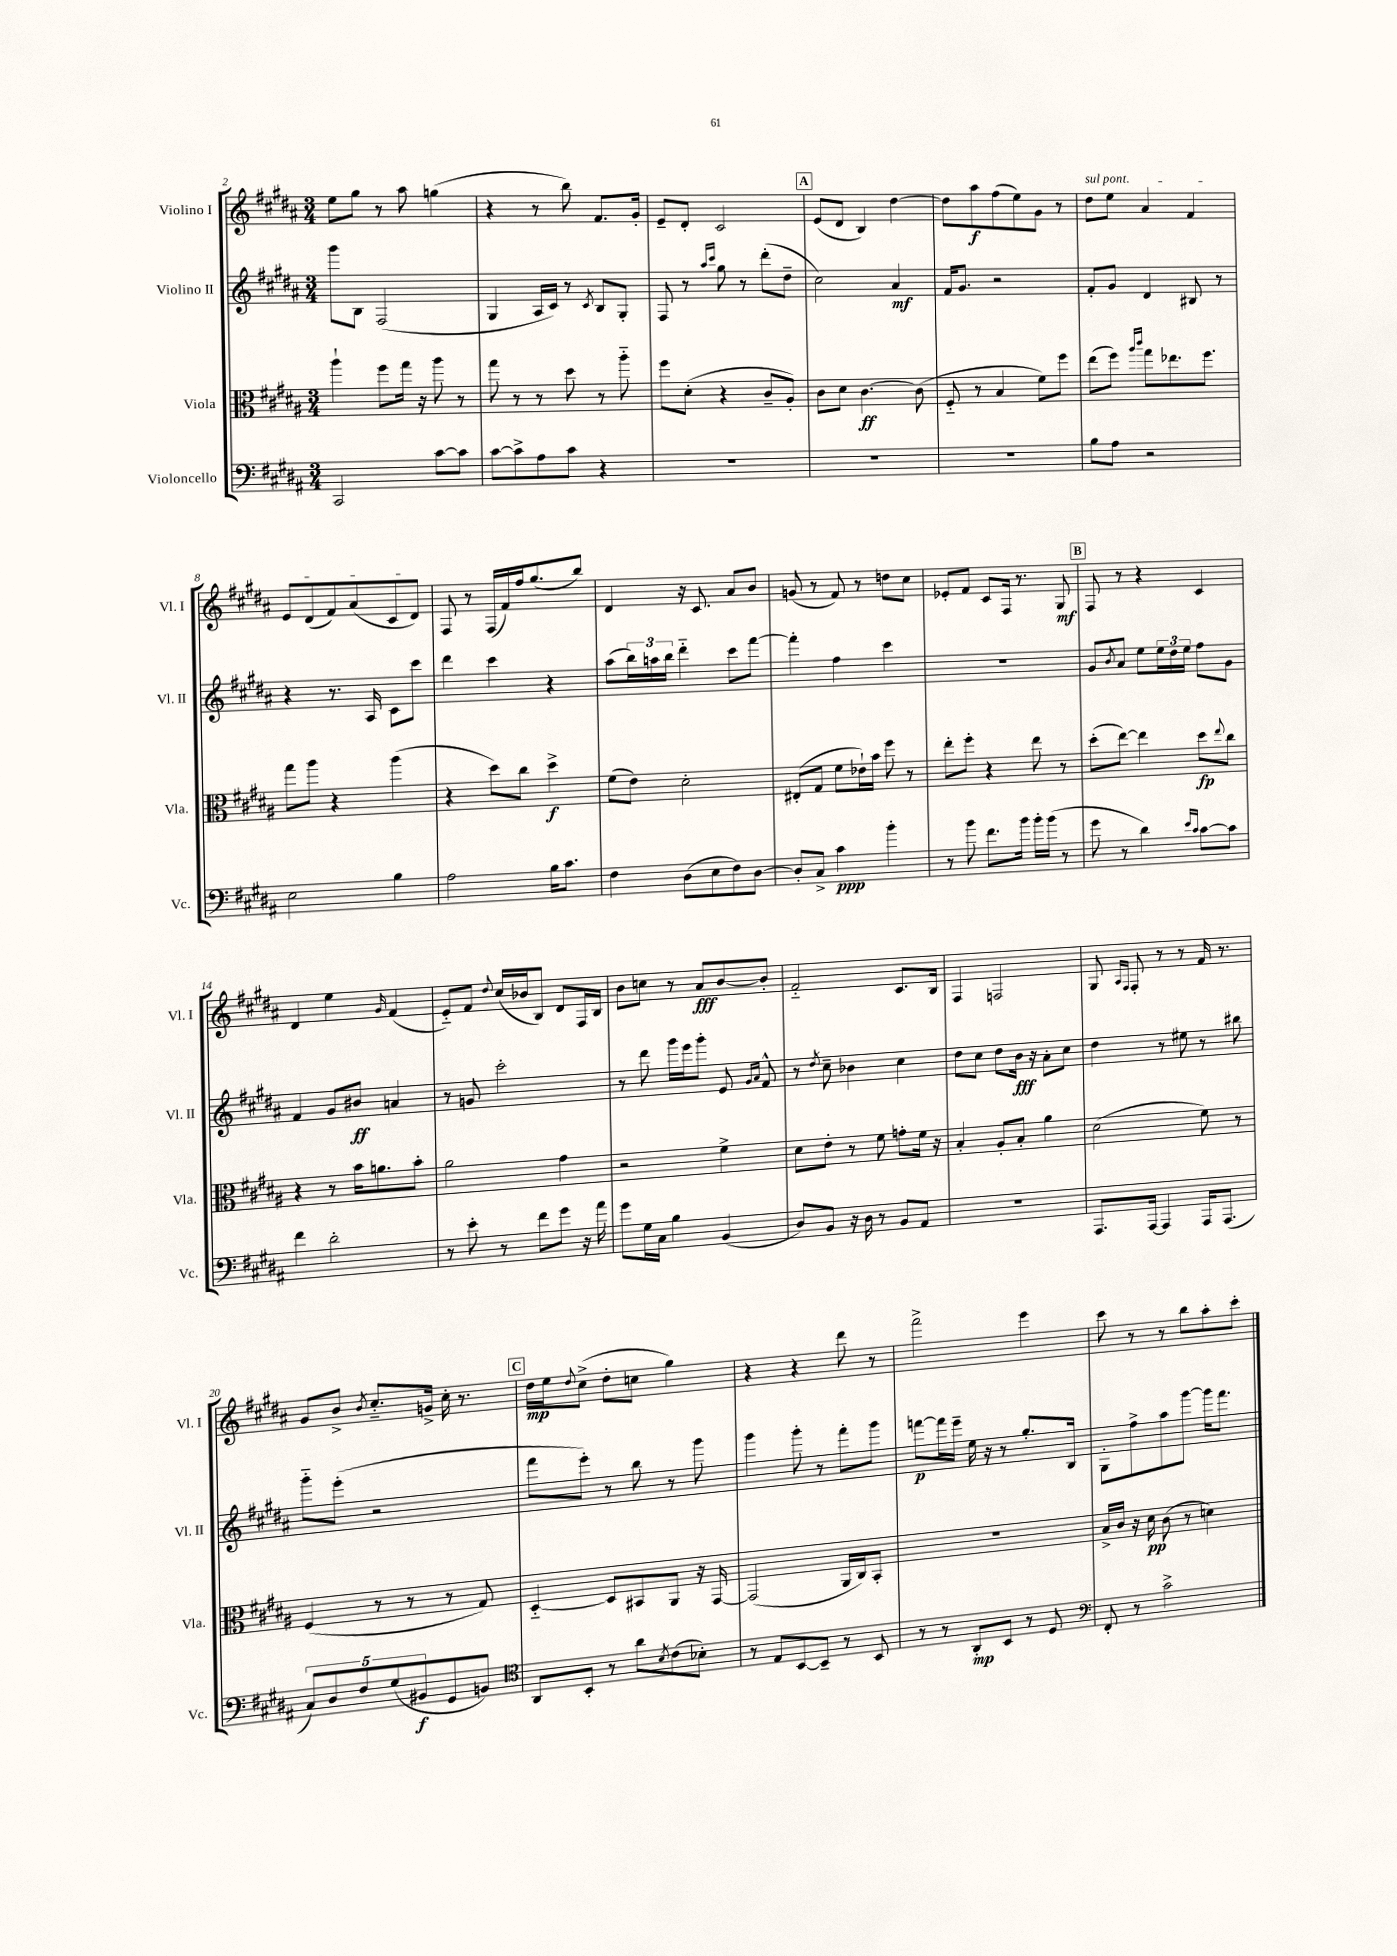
<<
\new StaffGroup <<
\new Staff = "s0" \with { instrumentName = "Violino I" shortInstrumentName = "Vl. I" } {
    \clef treble \key b \major \numericTimeSignature \time 3/4
    e''8 gis''8 r8 ais''8 g''4( |
    r4 r8 b''8) fis'8. gis'16-. |
    e'8-- dis'8-. cis'2 |
    \mark \markup { \box "A" } e'8( dis'8 b4) dis''4~ |
    dis''8 ais''8\f fis''8( e''8) gis'8 r8 |
    \once \override TextSpanner.bound-details.left.text = \markup { \italic "sul pont." } dis''8\startTextSpan e''8 ais'4 fis'4 |
    e'8 dis'8( fis'8) ais'8( cis'8 dis'8\stopTextSpan) |
    fis8 r8 fis16( fis'16) fis''16 gis''8.( b''8) |
    dis'4 r16 cis'8. ais'8 b'8 |
    g'8( r8 fis'8) r8 d''8 cis''8 |
    ees'8-. fis'8 cis'8 fis16 r8. gis8\mf |
    \mark \markup { \box "B" } fis8 r8 r4 cis'4 |
    dis'4 e''4 \grace { gis'16 } fis'4( |
    e'8-_) fis'8 \appoggiatura { dis''8 } cis''16( bes'16 b8) dis'8 fis16 b16 |
    b'8 c''8 r8 ais'8\fff b'8~ b'8-. |
    fis'2-_ cis'8. b16 |
    fis4 f2 |
    gis8 \grace { ais16 fis16 } fis8-. r8 r8 fis'16 r8. |
    gis'8 b'8-> \acciaccatura { b'8 } cis''8.-_ g'16-> cis''16-. r8. |
    \mark \markup { \box "C" } dis''16\mp e''16 \appoggiatura { dis''8 } cis''8->( dis''8-. c''8 gis''4) |
    r4 r4 dis'''8 r8 |
    fis'''2-> e'''4 |
    cis'''8 r8 r8 b''8 ais''8-. cis'''8-. \bar "|." |
}
\new Staff = "s1" \with { instrumentName = "Violino II" shortInstrumentName = "Vl. II" } {
    \clef treble \key b \major \numericTimeSignature \time 3/4
    gis'''8 b8 fis2( |
    gis4 ais16 cis'16) r8 \acciaccatura { cis'8 } b8 gis8-. |
    fis8 r8 \grace { ais''16 cis'''16 } gis''8 r8 dis'''8-.( dis''8-- |
    \mark \markup { \box "A" } cis''2) ais'4\mf |
    fis'16 gis'8. r2 |
    fis'8-. gis'8 dis'4 bis8 r8 |
    r4 r8. ais16 cis'8 cis'''8 |
    dis'''4 cis'''4 r4 |
    ais''8( \tuplet 3/2 { b''16) a''16 b''16 } dis'''4-_ cis'''8 fis'''8~ |
    fis'''4-. fis''4 cis'''4 |
    R2. |
    \mark \markup { \box "B" } gis'8 \acciaccatura { b'8 } ais'8 e''8 \tuplet 3/2 { e''16 dis''16 e''16 } fis''8 gis'8 |
    fis'4 gis'8 bis'8\ff a'4 |
    r8 g'8 cis'''2-. |
    r8 dis'''8 gis'''16 e'''16 gis'''8-. e'8 \grace { gis'16 ais'16 } fis'8-^ |
    r8 \acciaccatura { dis''8 } cis''8-- bes'4 cis''4 |
    dis''8 cis''8 dis''8 b'16\fff r16 ais'8-. cis''8 |
    dis''4 r8 eis''8 r8 bis''8 |
    gis'''8-_ e'''8-.( r2 |
    \mark \markup { \box "C" } fis'''8 e'''8-.) r8 b''8 r8 gis'''8 |
    gis'''4 gis'''8-. r8 fis'''8-. gis'''8 |
    f'''8~\p f'''16 e'''16-- e''16 r16 r8 gis''8.-. b16 |
    gis8-. fis''8-> ais''8 gis'''8~ gis'''16 fis'''8. \bar "|." |
}
\new Staff = "s2" \with { instrumentName = "Viola" shortInstrumentName = "Vla." } {
    \clef alto \key b \major \numericTimeSignature \time 3/4
    ais''4-! fis''8 gis''16 r16 ais''8 r8 |
    gis''8 r8 r8 dis''8 r8 ais''8-_ |
    fis''8 dis'8-.( r4 cis'8-- ais8-.) |
    \mark \markup { \box "A" } cis'8 dis'8 cis'4.~\ff cis'8( |
    fis8-_ r8 b4 fis'8) fis''8 |
    e''8( fis''8) \grace { ais''16 cis'''16 } gis''8 ees''8. fis''8. |
    gis''8 ais''8 r4 ais''4( |
    r4 dis''8) cis''8 dis''4->\f |
    fis'8( e'8) dis'2-. |
    eis8-.( gis8 fis'8 ees'16-!) b'16 fis''8 r8 |
    e''8-. fis''8-. r4 e''8 r8 |
    \mark \markup { \box "B" } dis''8-.( e''8~) e''4 dis''8\fp \appoggiatura { e''8 } cis''8 |
    r4 r8 b'16 a'8. b'8-. |
    ais'2 gis'4 |
    r2 fis'4-> |
    dis'8 e'8-. r8 fis'8 g'8-. fis'16 r16 |
    b4-. ais8-. b8-. ais'4 |
    dis'2( fis'8) r8 |
    fis4( r8 r8 r8 gis8) |
    \mark \markup { \box "C" } dis4~-_ dis8 bis,8 ais,8 r16 gis,16~ |
    gis,2( ais,16 cis16) b,8-. |
    R2. |
    b16-> cis'16 r16 dis'16\pp cis'8( r8 d'4) \bar "|." |
}
\new Staff = "s3" \with { instrumentName = "Violoncello" shortInstrumentName = "Vc." } {
    \clef bass \key b \major \numericTimeSignature \time 3/4
    cis,2 cis'8~ cis'8 |
    cis'8~ cis'8-> ais8 cis'8 r4 |
    R2. |
    \mark \markup { \box "A" } R2. |
    R2. |
    b8 ais8 r2 |
    e2 b4 |
    ais2 b16 cis'8. |
    fis4 dis8( e8 fis8) dis8~ |
    dis8-. cis8-> cis'4\ppp b'4-. |
    r8 b'8 fis'8. b'16 b'16-. b'16( r8 |
    \mark \markup { \box "B" } gis'8 r8 dis'4) \grace { e'16 cis'16 } cis'8~ cis'8 |
    fis'4 dis'2-. |
    r8 e'8-. r8 fis'8 gis'8 r16 ais'16 |
    gis'8 gis16 cis16 b4 b,4( |
    dis8) b,8 r16 dis16 r8 b,8 ais,8 |
    R2. |
    ais,,8. ais,,16~ ais,,4 ais,,16 ais,,8.( |
    \tuplet 5/4 { cis8) dis8 fis8 gis8( bis,8\f } gis,8 b,8) |
    \mark \markup { \box "C" } \clef tenor ais,8 b,8-. r8 ais'8 \acciaccatura { b8 } cis'8( bes8-.) |
    r8 e8 b,8~ b,8-- r8 b,8 |
    r8 r8 ais,8-.\mp b,8 r8 dis8 |
    \clef bass fis,8-. r8 cis'2-> \bar "|." |
}
>>
>>
\layout { \context { \Score currentBarNumber = #2 } }
